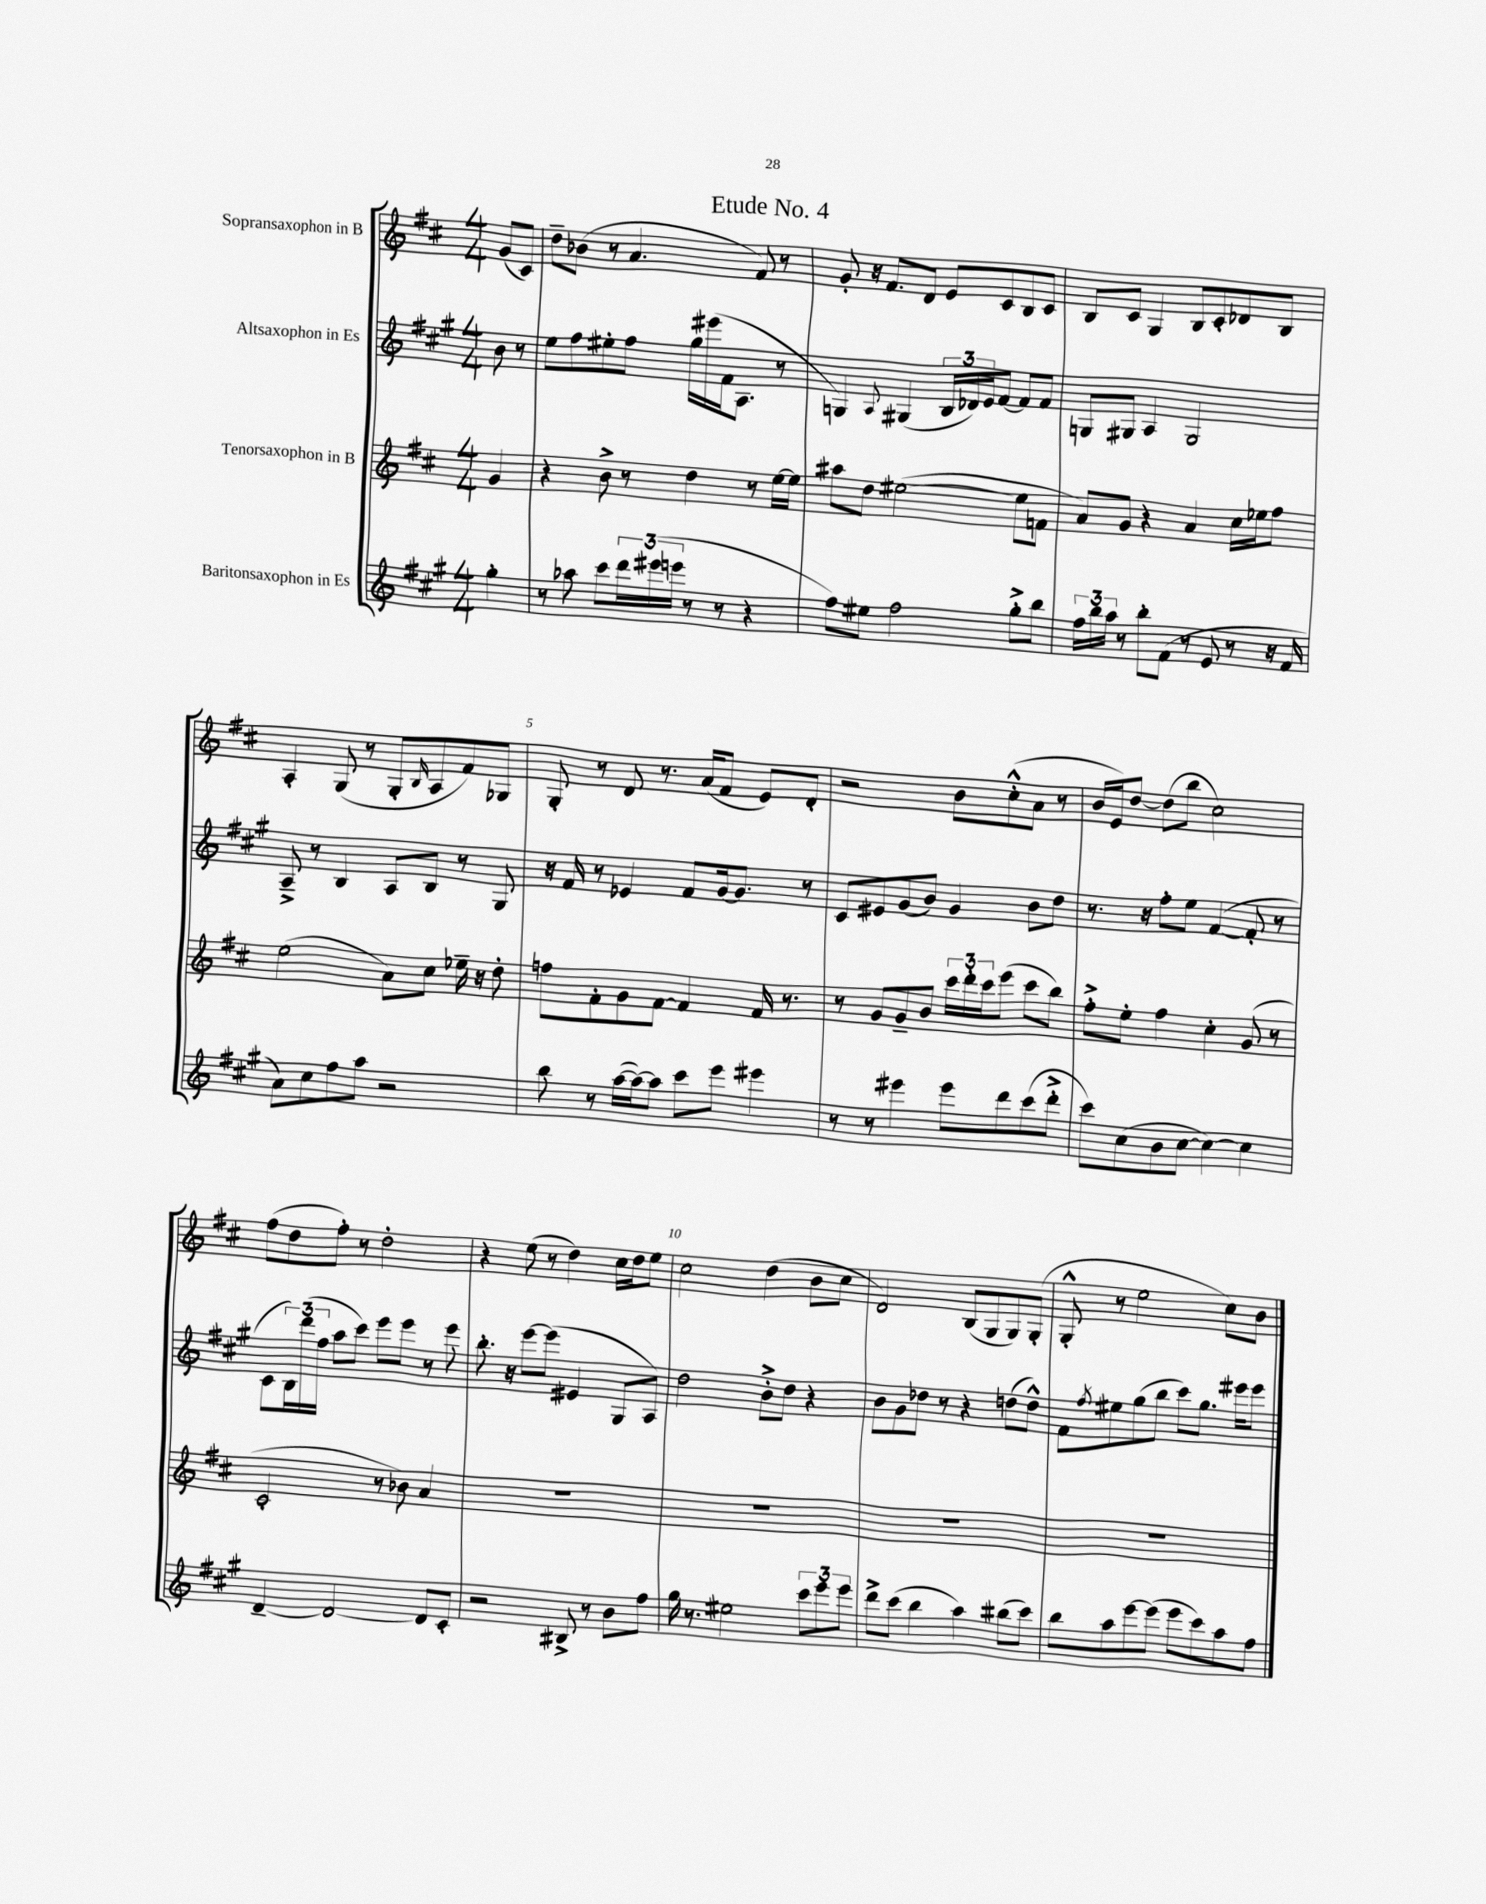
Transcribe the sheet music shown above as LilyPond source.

\header { title = "Etude No. 4" }
<<
\new StaffGroup <<
\new Staff = "s0" \with { instrumentName = "Sopransaxophon in B" } {
    \clef treble \key d \major \numericTimeSignature \time 4/4 \partial 4
    g'8( cis'8) |
    d''8-- bes'8( r8 a'4. fis'8) r8 |
    g'8-. r16 fis'8. d'8 e'8 cis'8 b8 cis'8 |
    b8 cis'8 g4 b8 cis'8-. des'8 b8 |
    a4-. g8( r8 g8-. \grace { b16 } a8 fis'8) ges8 |
    g8-. r8 d'8 r8. a'16( fis'8 e'8) d'8-. |
    r2 b'8 cis''8-.-^( a'8 r8 |
    b'16 e'16) d''8~ d''8( b''8 cis''2) |
    fis''8( d''8 fis''8-.) r8 d''2-. |
    r4 e''8( r8 d''4) cis''16 d''16 e''8 |
    cis''2 d''4( b'8 cis''8 |
    d'2) b8( g8 g8) g8-.( |
    g8-.-^ r8 e''2 cis''8) b'8 \bar "|." |
}
\new Staff = "s1" \with { instrumentName = "Altsaxophon in Es" } {
    \clef treble \key a \major \numericTimeSignature \time 4/4 \partial 4
    b'8 r8 |
    e''8 fis''8 eis''8-. fis''8 gis''16 eis'''16( fis'16 a8. r8 |
    g4) \appoggiatura { a8 } gis4( \tuplet 3/2 { b16 des'16) e'16 } fis'8~ fis'8 fis'8 |
    g8 gis8 a4 gis2 |
    a8---> r8 b4 a8 b8 r8 gis8 |
    r16 fis'16 r8 ees'4 fis'8 gis'16~ gis'8. r8 |
    cis'8 eis'8 gis'8( b'8) gis'4 b'8 d''8 |
    r8. r16 fis''8-. e''8 fis'4~( fis'8-. r8 |
    cis'8 \tuplet 3/2 { b16) d'''16( fis''16 } a''8 cis'''8) e'''8 e'''8 r8 e'''8 |
    b''8.-. r16 e'''8~ e'''8( eis'4 gis8 a8) |
    d''2 b'8-.-> d''8 r4 |
    b'8 gis'8 des''8 r8 r4 d''8( d''8-^) |
    fis'8 \acciaccatura { fis''8 } eis''8 gis''8( b''8 cis'''8) gis''8. eis'''16 eis'''8 \bar "|." |
}
\new Staff = "s2" \with { instrumentName = "Tenorsaxophon in B" } {
    \clef treble \key d \major \numericTimeSignature \time 4/4 \partial 4
    g'4 |
    r4 b'8-> r8 d''4 r8 e''16~ e''16 |
    ais''8 d''8 eis''2~( eis''8 f'8 |
    a'8) g'8 r4 a'4 cis''16 ees''16 fis''8 |
    e''2( a'8) cis''8 ees''16-- r16 d''8-. |
    f''8 fis'8-. g'8 fis'8~ fis'4 fis'16 r8. |
    r8 g'8 g'8-- b'8 \tuplet 3/2 { cis'''16 d'''16-. cis'''16 } e'''8( cis'''8 b''8) |
    fis''8-.-> e''8-. fis''4 cis''4-. g'8( r8 |
    cis'2-. r8 bes'8) a'4 |
    R1 |
    R1 |
    R1 |
    R1 \bar "|." |
}
\new Staff = "s3" \with { instrumentName = "Baritonsaxophon in Es" } {
    \clef treble \key a \major \numericTimeSignature \time 4/4 \partial 4
    gis''4-. |
    r8 aes''8 cis'''8 \tuplet 3/2 { d'''16 eis'''16( e'''16 } r8 r8 r4 |
    fis''8) eis''8 fis''2 gis''8-.-> b''8 |
    \tuplet 3/2 { fis''16 b''16 a''16 } r8 b''8-. fis'8( r8 e'8 r8 r16 fis'16 |
    a'8) cis''8 fis''8 a''8 r2 |
    b''8 r8 a''16~( a''16~) a''8 cis'''8 e'''8 eis'''4 |
    r8 r8 eis'''4 eis'''8 d'''8 cis'''8( d'''8-.-> |
    cis'''8) cis''8( b'8 cis''8~ cis''4~) cis''4 |
    d'4~-- d'2~ d'8 cis'8-. |
    r2 bis8-> r8 b'8 fis''8 |
    gis''16 r8. eis''2 \tuplet 3/2 { cis'''8 e'''8 e'''8 } |
    d'''8-> cis'''8( b''4 a''4) bis''8( cis'''8) |
    b''8 a''8 e'''8~ e'''8( e'''8 cis'''8) a''8 fis''8 \bar "|." |
}
>>
>>
\layout { \context { \Score \override BarNumber.break-visibility = ##(#f #t #t) barNumberVisibility = #(every-nth-bar-number-visible 5) } }
